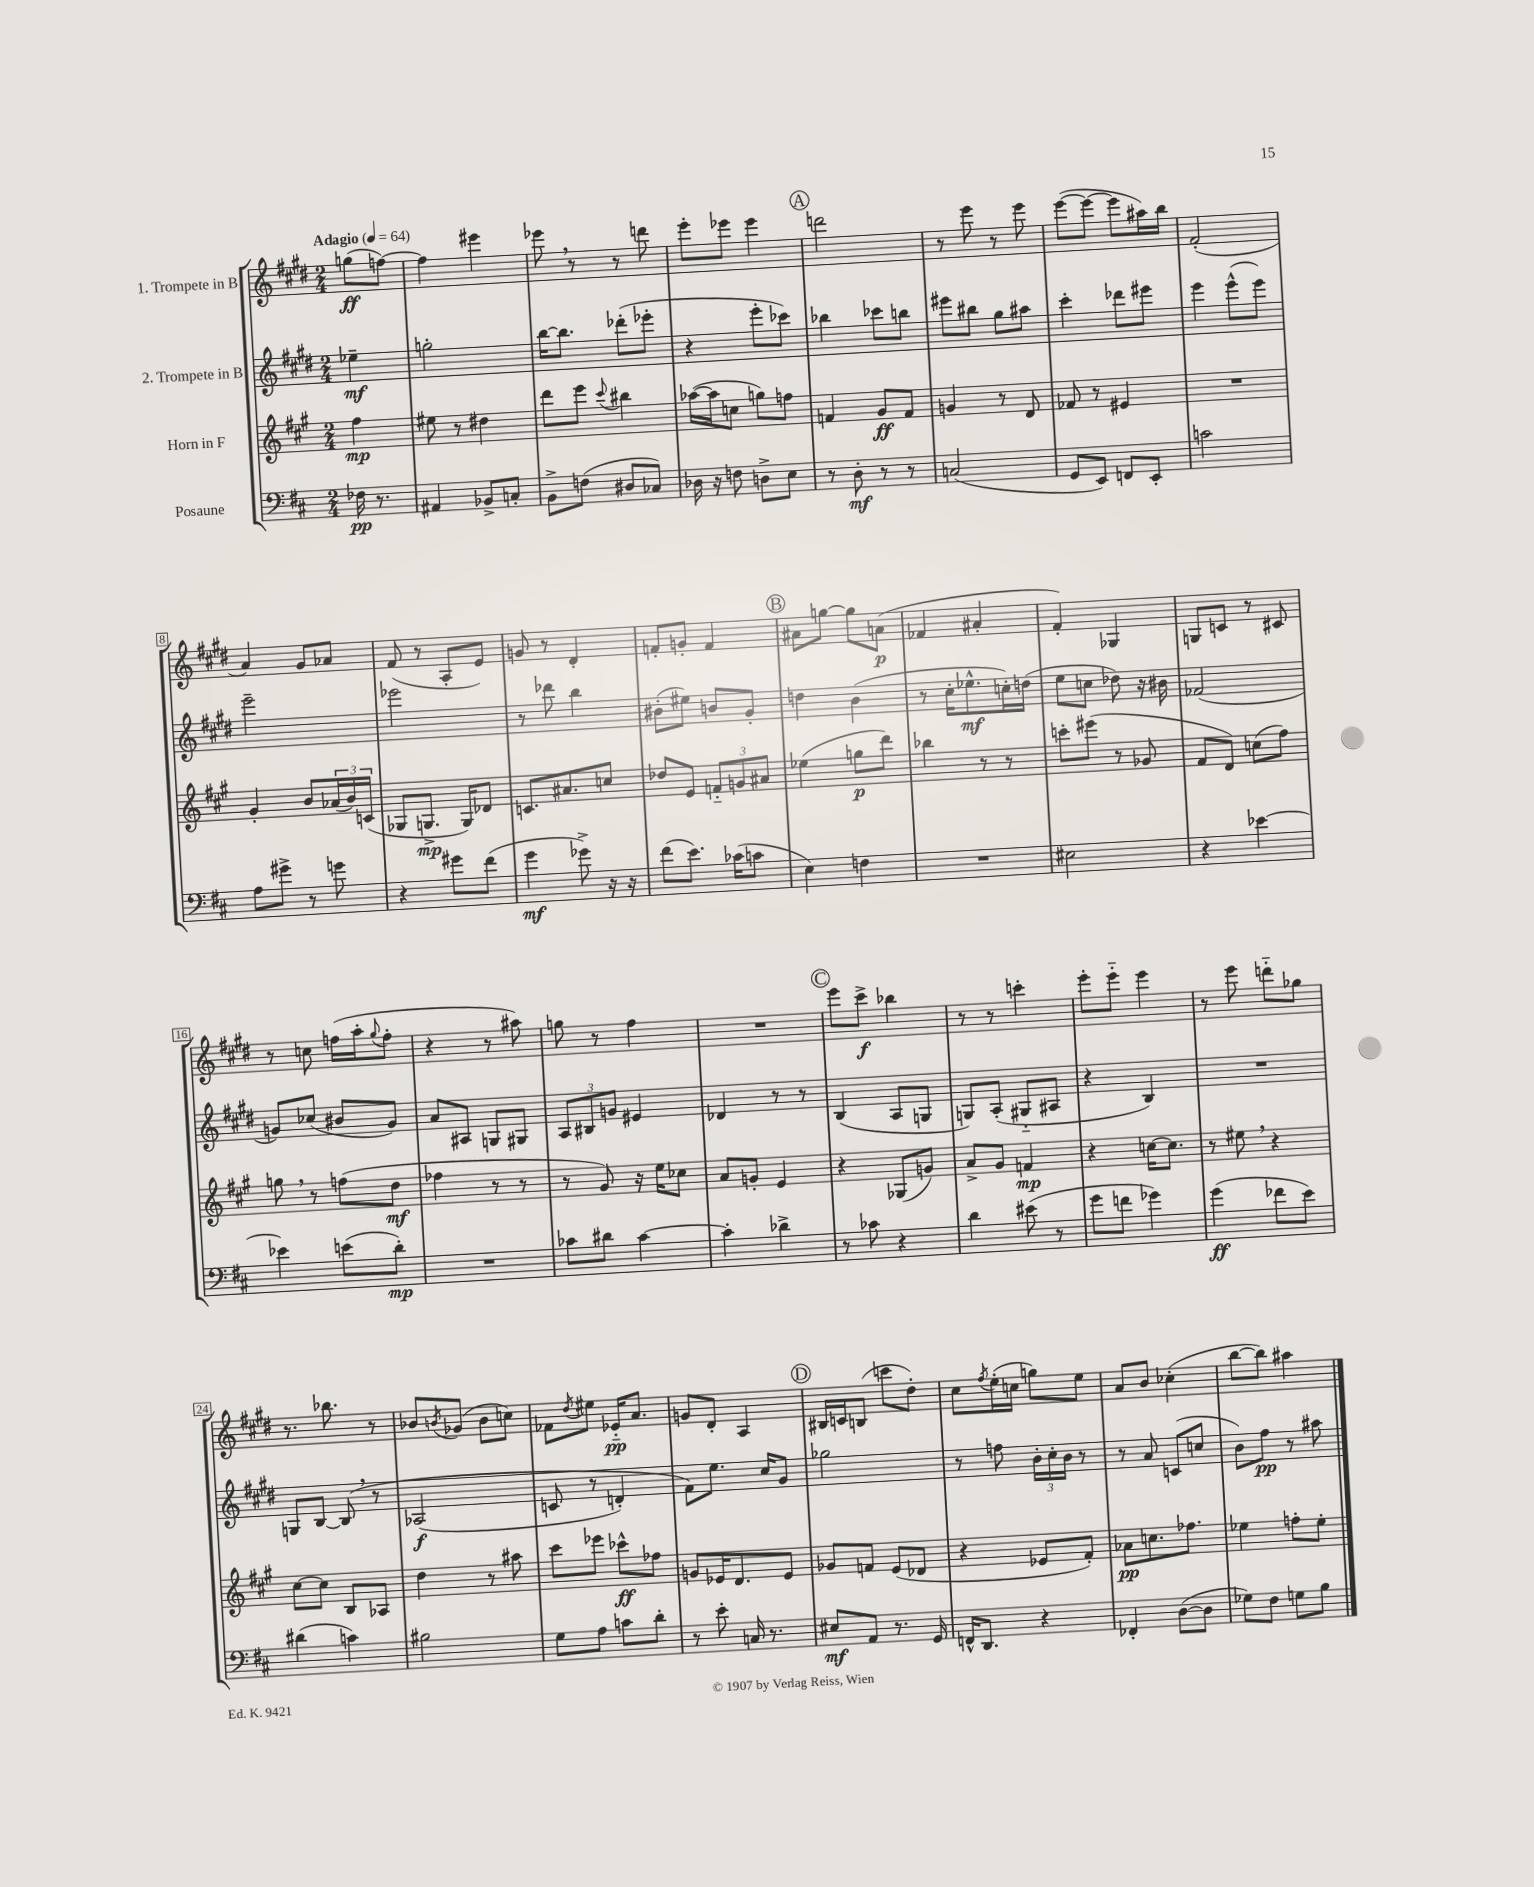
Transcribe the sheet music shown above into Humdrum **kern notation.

**kern	**kern	**kern	**kern
*staff4	*staff3	*staff2	*staff1
*clefF4	*clefG2	*clefG2	*clefG2
*k[f#c#]	*k[f#c#g#]	*k[f#c#g#d#]	*k[f#c#g#d#]
*M2/4	*M2/4	*M2/4	*M2/4
*MM64	*MM64	*MM64	*MM64
16F-	4ff#	4ee-~	(8gg
8.r	.	.	.
.	.	.	[8ff)
=	=	=	=
4AA#	8ee#	2gg'	4ff]
.	8r	.	.
8BB-^	4dd#	.	4eee#
8C'	.	.	.
=	=	=	=
8BB^	8ddd	[16bb	8eee-
.	.	8.bb]	.
(8F	8eee	.	8r
.	8qqccc#	.	.
8D#	4bb#	(8ddd-'	8r
8C-)	.	8eee-'	8ddd
=	=	=	=
16D-	([16aa-	4r	8eee'
16r	16aa-]	.	.
8F	8cc	.	8eee-
8D^	8gg)	8eee'	4eee-
8E	8ff	8ccc-)	.
=	=	=	=
8r	4f	4bb-	2ddd
8D'	.	.	.
8r	8g#	8ccc-	.
8r	8f	8bb	.
=	=	=	=
(2C	4g	8eee#	8r
.	.	8bb#	8eee
.	8r	8gg#	8r
.	8d	8aa#	8eee
=	=	=	=
8GG	8f-	4ccc#'	([8eee
8EE)	8r	.	8eee_
8FF	4e#	8ddd-	8eee]
8EE'	.	8eee#	16aa#)
.	.	.	16bb
=	=	=	=
2c	2r	4eee	(2f#'
.	.	(8eee^^	.
.	.	8eee)	.
=	=	=	=
8A	4g#'	2eee~	4a)
8g#^	.	.	.
8r	8b	.	8g#
8g	(24a-	.	8a-
.	24b)	.	.
.	(24c	.	.
=	=	=	=
4r	8G-	2eee-	(8f#
.	8.G^	.	8r
8g#	.	.	8A'
.	16G)	.	.
(8f#	8d-	.	8e)
=	=	=	=
4g	8.c	8r	8g
.	.	8ddd-	8r
.	8.a#	.	.
8g-^)	.	4bb	4d#'
16r	8cc	.	.
16r	.	.	.
=	=	=	=
(8f#	8dd-	(8b#'	8f'
8.e)	8e	8ee#)	8g'
.	12f'~	8b	4f
(16c-	.	.	.
.	12g	.	.
8c	.	8g#'	.
.	12a#	.	.
=	=	=	=
4E)	(4ee-	4dd	8a#
.	.	.	[8gg
4F	8gg	(4b	8gg]
.	8ddd)	.	(8a
=	=	=	=
2r	4bb-	8r	4f-
.	.	16cc#'	.
.	.	8.ee-^^	.
.	8r	.	4a#'
.	8r	16cc')	.
.	.	(16dd	.
=	=	=	=
2E#	8ccc'	8ee	4f#')
.	(8eee#	8cc	.
.	8r	8dd-)	4G-
.	8g-	16r	.
.	.	16b#	.
=	=	=	=
4r	8f#	(2f-	8G
.	8d)	.	8c
[4e-	(8cc	.	8r
.	8ff#)	.	8c#
=	=	=	=
4e-]	8gg	8g)	8r
.	8r	(8cc-	8cc
(8e	(8ff	8b#	(16ff
.	.	.	16aa'
.	.	.	8qqgg#
8d')	8dd	8g)	8ff'
=	=	=	=
2r	4ff-	8a	4r
.	.	8A#	.
.	8r	8G	8r
.	8r	8G#	8aa#)
=	=	=	=
8c-	8r	12A	8gg
.	.	12B#	.
8d#	8g#)	.	8r
.	.	12g	.
[4c-	16r	4e#	4ff#
.	16ee	.	.
.	8cc-	.	.
=	=	=	=
4c-']	8a	4d-	2r
.	8g'	.	.
4d-^	4e	8r	.
.	.	8r	.
=	=	=	=
8r	4r	(4B	8eee
8c-	.	.	8ccc#^
4r	(8G-	8A	4bb-
.	8g)	8G	.
=	=	=	=
4d	8a^	8G)	8r
.	8g#	(8A'	8r
(8e#	4f	8G#'~	4ccc'
8r	.	8A#	.
=	=	=	=
8g	4r	4r	8eee'
8f	.	.	8eee'~
4g-)	[16cc	4B)	4eee
.	8.cc]	.	.
=	=	=	=
(4g	8r	2r	8r
.	8ee#	.	8eee
8f-	4r	.	8ddd'~
8e)	.	.	8gg-
=	=	=	=
(4d#	[8cc#	8G	8.r
.	8cc#]	[8B	.
.	.	.	8.bb-
4c)	8B	&(8B]	.
.	8A-	8r	8r
=	=	=	=
2B#	4dd	(2A-	8b-
.	.	.	8qb
.	.	.	(8g-
.	8r	.	8b
.	8aa#	.	8cc)
=	=	=	=
8G	8ccc#	8c	8f-
.	.	.	8qdd#
8A	8eee-	8r	8ee#
8c	8ccc-^^	4d')	16e-'~
.	.	.	8.a
8d'	8ff-	.	.
=	=	=	=
8r	8g	8f#&)	8g
8e'	16e-	8.ee	8d#'
.	8.d	.	.
16C	.	.	4A
8.r	.	16cc#	.
.	8e-	8g#	.
=	=	=	=
8E#	8g-	2gg-	16B#
.	.	.	16c
8AA	8f	.	(8B
8.r	(8e	.	8ccc
.	8d-	.	8dd#')
16GG	.	.	.
=	=	=	=
16FF^^	4r	8r	8cc#
8.DD	.	.	.
.	.	.	8qff#
.	.	8ff	(16ee'
.	.	.	16cc
4r	8e-	24b'	8gg)
.	.	24cc#'	.
.	.	24b	.
.	8f#')	8r	8ee
=	=	=	=
4FF-'	8a-	8r	8a
.	8.cc	8a	8b
([8D	.	(8c	(4cc-'
.	8.ff-	.	.
8D]	.	8cc	.
=	=	=	=
8G-)	4ee-	8b)	[8bb
8F#	.	8ff#	8bb])
8G	8ff'	8r	4aa#
8B	8ee-'	8aa#	.
==	==	==	==
*-	*-	*-	*-
